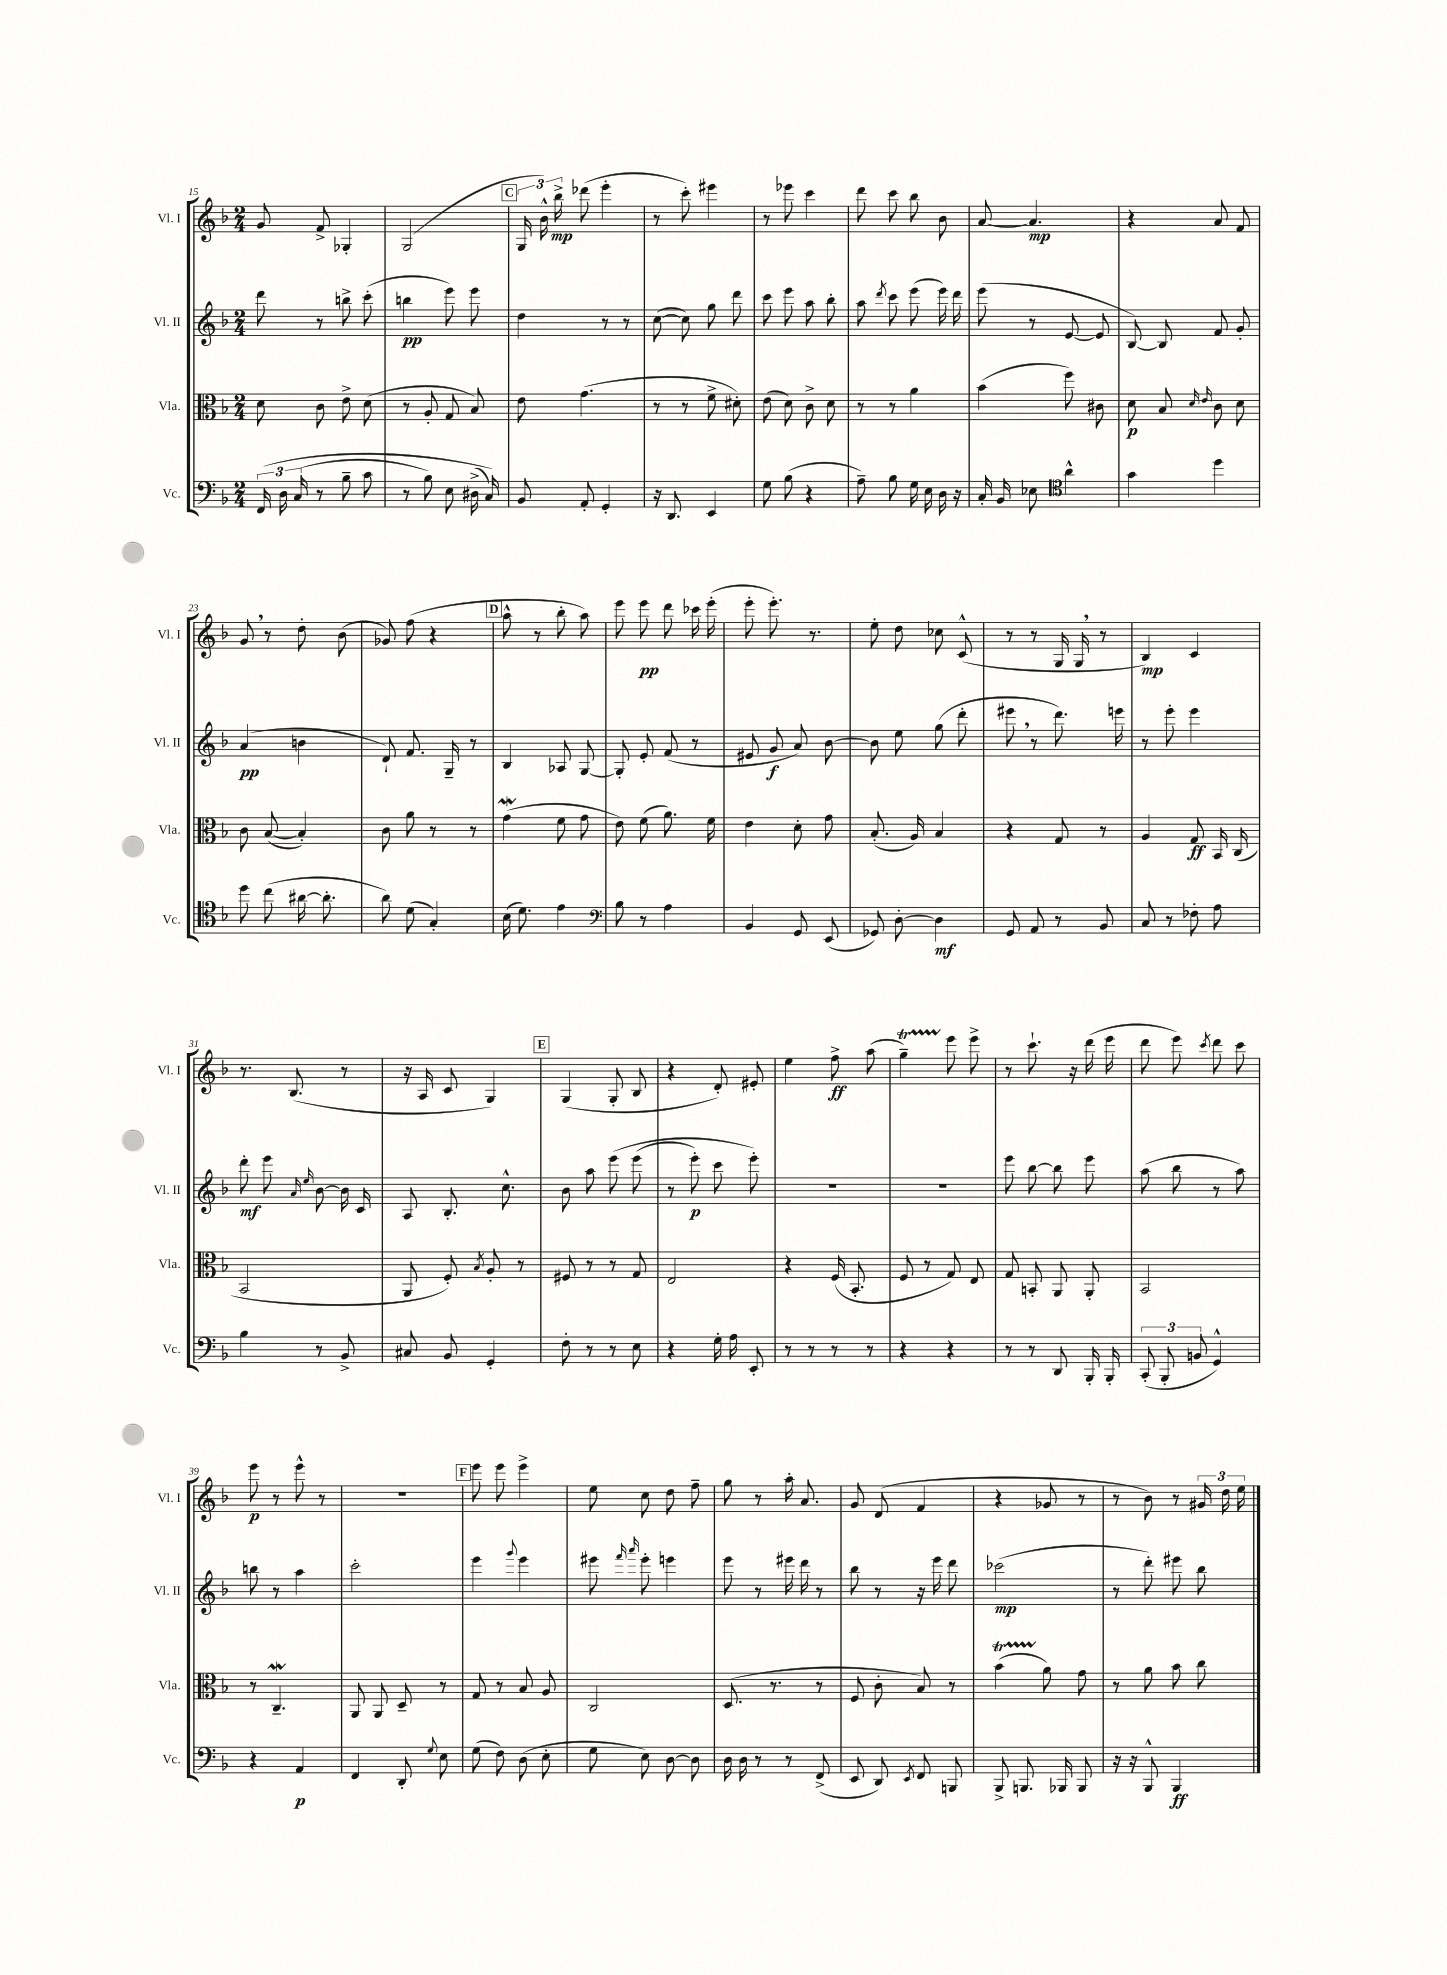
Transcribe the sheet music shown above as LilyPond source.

<<
\new StaffGroup <<
\new Staff = "s0" \with { instrumentName = "Vl. I" shortInstrumentName = "Vl. I" } {
    \clef treble \key f \major \numericTimeSignature \time 2/4
    \autoBeamOff g'8 f'8-> ges4-. |
    g2( |
    \mark \markup { \box "C" } \tuplet 3/2 { g16 bes'16-^) bes''16->\mp } des'''8( e'''4-. |
    r8 c'''8-.) eis'''4 |
    r8 ees'''8 c'''4 |
    d'''8 c'''8 bes''8 bes'8 |
    a'8~ a'4.\mp |
    r4 a'8 f'8 |
    g'8 \breathe r8 d''8-. bes'8( |
    ges'8) f''8( r4 |
    \mark \markup { \box "D" } a''8-^ r8 bes''8-. a''8) |
    e'''8 e'''8\pp d'''8 ces'''16 e'''16-.( |
    e'''8-. e'''8.-.) r8. |
    e''8-. d''8 ces''8 c'8-^( |
    r8 r8 g16 g16 \breathe r8 |
    bes4\mp) c'4 |
    r8. bes8.( r8 |
    r16 a16 c'8 g4) |
    \mark \markup { \box "E" } g4( g8-. bes8 |
    r4 d'8-.) eis'8-. |
    e''4 f''8->\ff a''8( |
    g''4--\startTrillSpan) e'''8\stopTrillSpan e'''8-> |
    r8 c'''8.-! r16 d'''16( e'''16 |
    d'''8 e'''8) \acciaccatura { c'''8 } d'''8 c'''8 |
    e'''8\p r8 e'''8-^ r8 |
    R2 |
    \mark \markup { \box "F" } e'''8 e'''8 e'''4-> |
    e''8 c''8 d''8 f''8-- |
    g''8 r8 a''16-. a'8. |
    g'8 d'8( f'4 |
    r4 ges'8 r8 |
    r8 bes'8) r8 \tuplet 3/2 { gis'16 d''16 e''16 } \bar "|." |
}
\new Staff = "s1" \with { instrumentName = "Vl. II" shortInstrumentName = "Vl. II" } {
    \clef treble \key f \major \numericTimeSignature \time 2/4
    \autoBeamOff d'''8 r8 b''8-> c'''8-.( |
    b''4\pp e'''8) e'''8 |
    \mark \markup { \box "C" } d''4 r8 r8 |
    c''8~( c''8) g''8 d'''8 |
    c'''8 e'''8 a''8 bes''8-. |
    a''8 \acciaccatura { d'''8 } c'''8 e'''8( e'''16) d'''16 |
    e'''8( r8 e'8~ e'8 |
    bes8~) bes8 f'8 g'8-. |
    a'4\pp( b'4 |
    d'8-!) f'8. g16-- r8 |
    \mark \markup { \box "D" } bes4 aes8 g8~ |
    g8-. e'8-. f'8( r8 |
    eis'8 g'8\f a'8) bes'8~ |
    bes'8 e''8 g''8( d'''8-. |
    eis'''8 \breathe r8 d'''8.) e'''16 |
    r8 e'''8-. e'''4 |
    d'''8-.\mf e'''8 \grace { a'16 e''16 } bes'8~ bes'16 c'16 |
    a8 bes8.-. c''8.-^ |
    \mark \markup { \box "E" } bes'8 a''8 e'''8\( e'''8( |
    r8 e'''8-.\p) c'''8 e'''8-.\) |
    R2 |
    R2 |
    e'''8 bes''8~ bes''8 e'''8 |
    a''8( bes''8 r8 a''8) |
    b''8 r8 a''4 |
    c'''2-. |
    \mark \markup { \box "F" } e'''4 \appoggiatura { g'''8 } e'''4 |
    eis'''8 \grace { f'''16 a'''16 } eis'''8-. e'''4 |
    e'''8 r8 eis'''16 d'''16 r8 |
    bes''8 r8 r16 e'''16 d'''8 |
    ces'''2\mp( |
    r8 d'''8-.) eis'''8 bes''8 \bar "|." |
}
\new Staff = "s2" \with { instrumentName = "Vla." shortInstrumentName = "Vla." } {
    \clef alto \key f \major \numericTimeSignature \time 2/4
    \autoBeamOff d'8 c'8 e'8-> d'8( |
    r8 a8-. g8 bes8) |
    \mark \markup { \box "C" } e'8 g'4.( |
    r8 r8 f'8-> dis'8-.) |
    e'8( d'8) c'8-> d'8 |
    r8 r8 a'4 |
    bes'4( f''8) cis'8 |
    d'8\p bes8 \grace { d'16 e'16 } c'8 d'8 |
    c'8 bes8~( bes4-.) |
    c'8 a'8 r8 r8 |
    \mark \markup { \box "D" } g'4\mordent( f'8 g'8 |
    e'8) f'8( a'8.) f'16 |
    e'4 d'8-. g'8 |
    bes8.-.( a16) bes4 |
    r4 g8 r8 |
    a4 g8\ff bes,16 c16( |
    bes,2 |
    a,8 f8-.) \acciaccatura { bes8 } a8-. r8 |
    \mark \markup { \box "E" } fis8 r8 r8 g8 |
    e2 |
    r4 f16( bes,8.-. |
    f8 r8 g8) e8 |
    g8 b,8-. a,8 a,8-. |
    bes,2 |
    r8 c4.--\mordent |
    a,8 a,8 d8-- r8 |
    \mark \markup { \box "F" } g8 r8 bes8 a8 |
    c2 |
    d8.( r8. r8 |
    f8 c'8-. bes8) r8 |
    bes'4\startTrillSpan( a'8\stopTrillSpan) g'8 |
    r8 a'8 bes'8 c''8 \bar "|." |
}
\new Staff = "s3" \with { instrumentName = "Vc." shortInstrumentName = "Vc." } {
    \clef bass \key f \major \numericTimeSignature \time 2/4
    \autoBeamOff \tuplet 3/2 { f,16\( d16 c16( } r8 bes8-- c'8 |
    r8 bes8) e8 dis16->( c16)\) |
    \mark \markup { \box "C" } bes,8 a,8-. g,4-. |
    r16 d,8. e,4 |
    g8 bes8( r4 |
    a8--) bes8 g16 e16 d16 r16 |
    c16-. bes,16 ees8 \clef tenor a'4-^ |
    g'4 d''4 |
    d''8 c''8( ais'16~ ais'8.-. |
    a'8) d'8( g4-.) |
    \mark \markup { \box "D" } bes16( d'8.) e'4 |
    \clef bass bes8 r8 a4 |
    bes,4 g,8 e,8( |
    ges,8) d8~-. d4\mf |
    g,8 a,8 r8 bes,8 |
    c8 r8 fes8-. a8 |
    bes4 r8 bes,8-> |
    cis8 bes,8 g,4-. |
    \mark \markup { \box "E" } f8-. r8 r8 e8 |
    r4 g16-. a16 e,8-. |
    r8 r8 r8 r8 |
    r4 r4 |
    r8 r8 d,8 bes,,16-. bes,,16-. |
    \tuplet 3/2 { c,8-.( bes,,8-. b,8 } g,4-^) |
    r4 a,4\p |
    f,4 d,8-. \appoggiatura { g8 } e8 |
    \mark \markup { \box "F" } g8( f8) d8( e8-. |
    g8 e8) d8~ d8 |
    d16 d16 r8 r8 f,8->( |
    e,8 d,8) \acciaccatura { e,8 } f,8 b,,8 |
    bes,,8-> b,,8. bes,,16 bes,,8 |
    r16 r16 bes,,8-^ bes,,4\ff \bar "|." |
}
>>
>>
\layout { \context { \Score currentBarNumber = #15 } }
